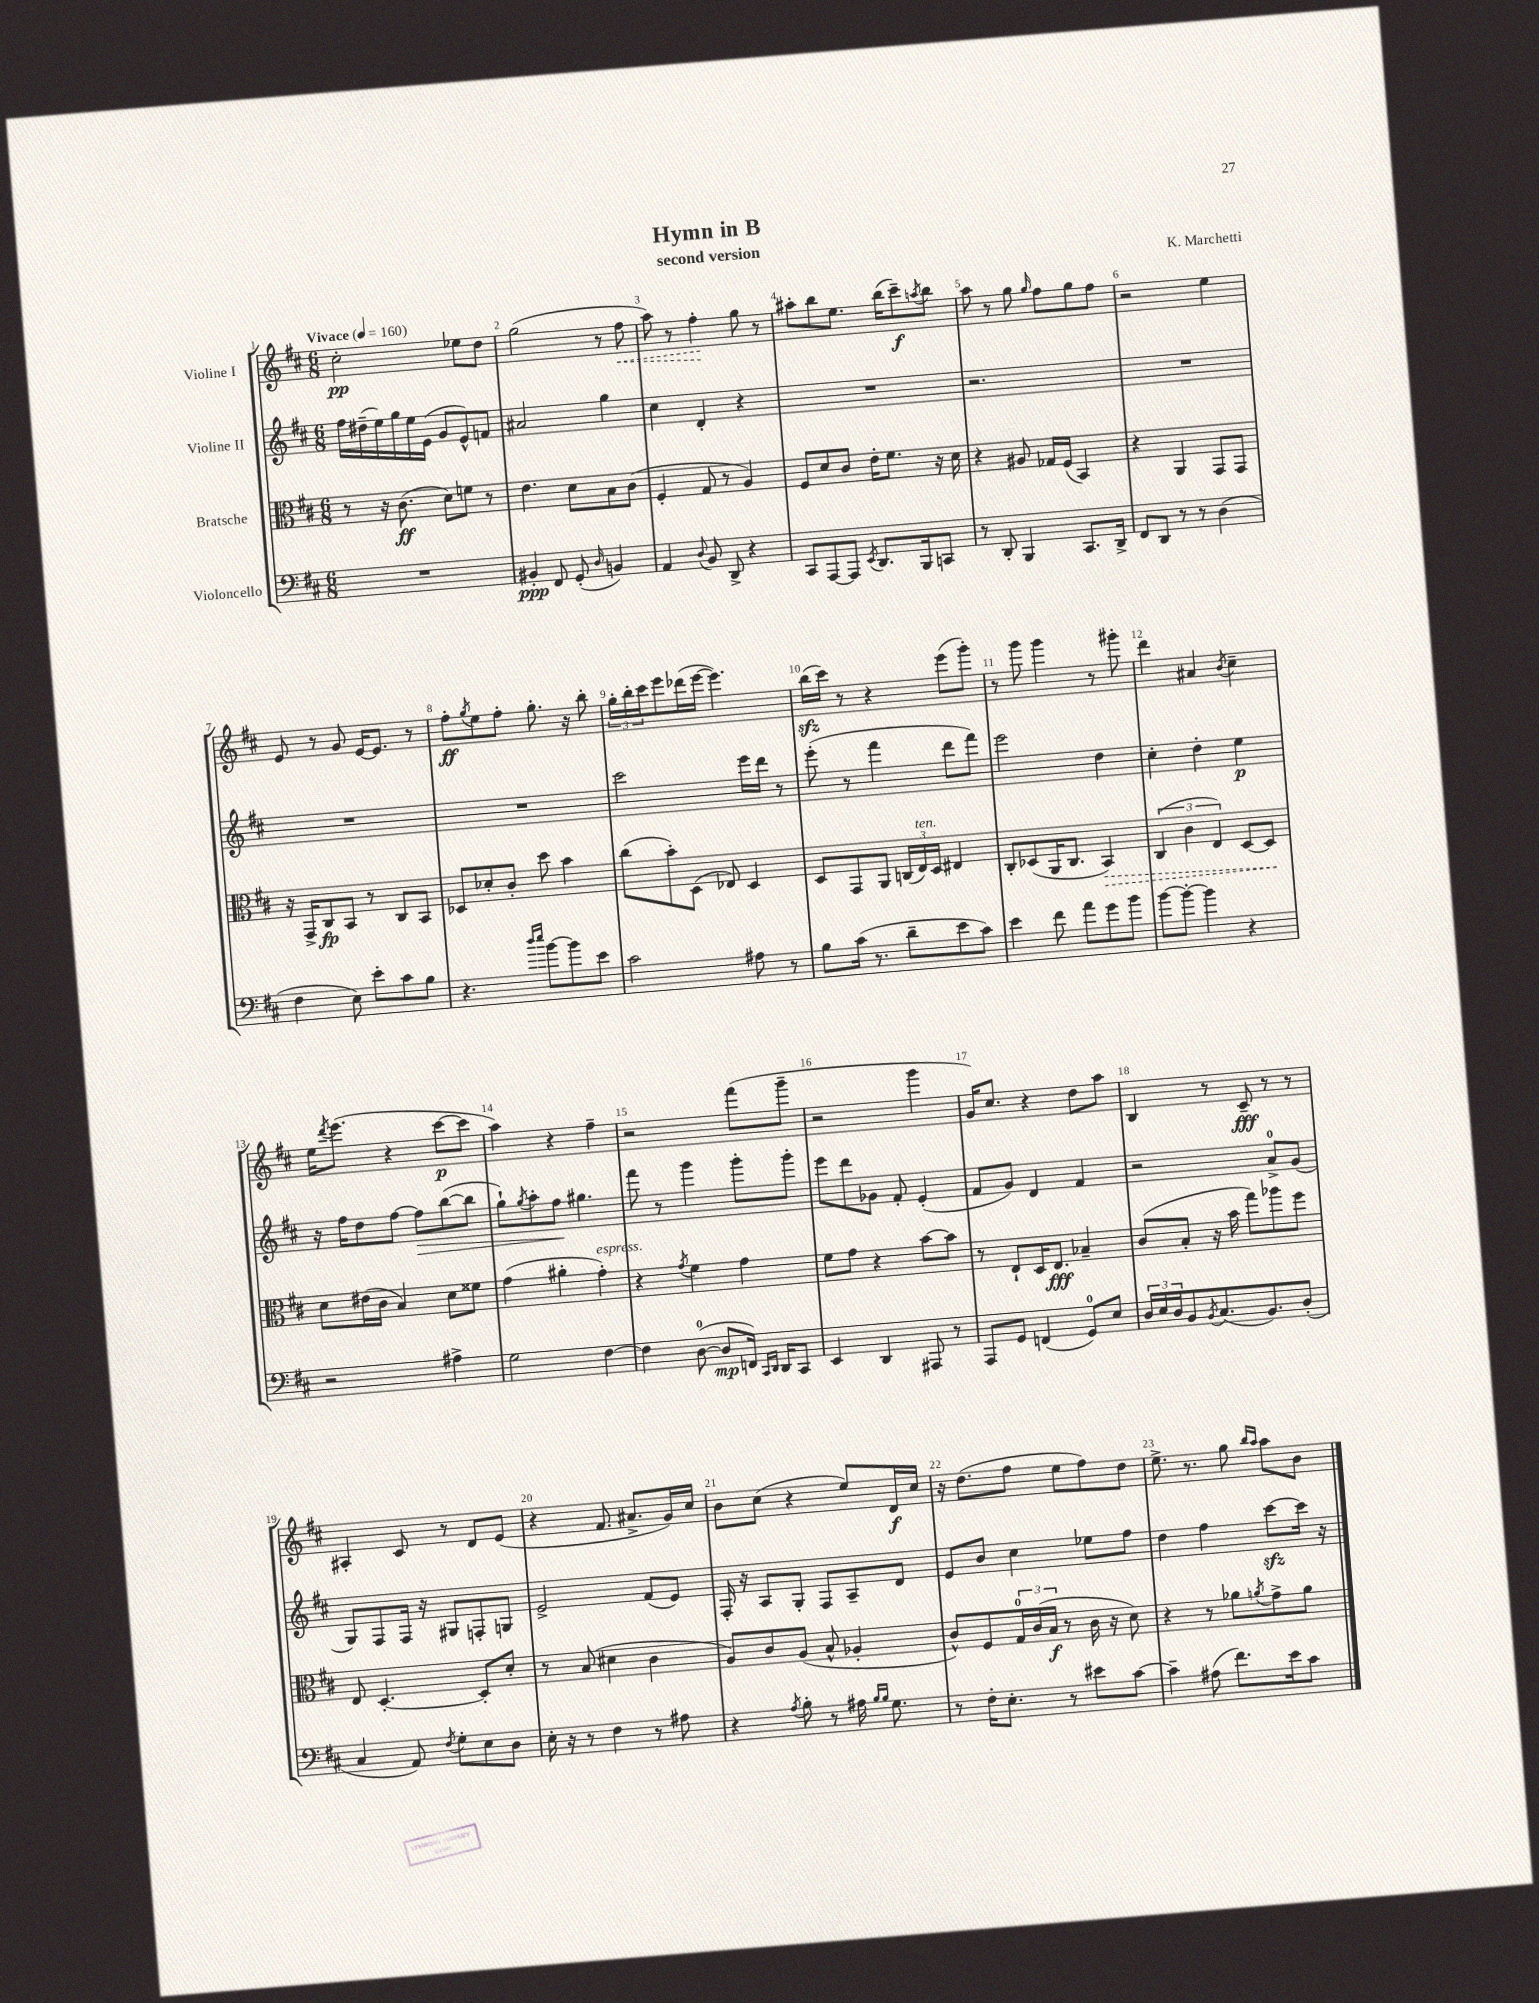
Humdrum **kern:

**kern	**dynam	**kern	**dynam	**kern	**dynam	**kern	**dynam
*part4	*part4	*part3	*part3	*part2	*part2	*part1	*part1
*staff4	*staff4	*staff3	*staff3	*staff2	*staff2	*staff1	*staff1
*I"Violoncello	*	*I"Bratsche	*	*I"Violine II	*	*I"Violine I	*
*clefF4	*	*clefC3	*	*clefG2	*	*clefG2	*
*k[f#c#]	*	*k[f#c#]	*	*k[f#c#]	*	*k[f#c#]	*
*M6/8	*	*M6/8	*	*M6/8	*	*M6/8	*
*MM160	*	*MM160	*	*MM160	*	*MM160	*
=1	=1	=1	=1	=1	=1	=1	=1
!	!	!	!	!	!	!LO:TX:a:B:t=Vivace	!
2.r	.	8r	.	16ff#\LL	.	2cc#'\	pp
.	.	.	.	(16dd#X~\	.	.	.
.	.	16r	.	16ee\)	.	.	.
.	.	(8.c#\	ff	16gg\	.	.	.
.	.	.	.	16ee\	.	.	.
.	.	.	.	(16e\JJ	.	.	.
.	.	8d\L)	.	8g/L	.	.	.
.	.	8fn\J	.	8e^^/)	.	8ee-X\L	.
.	.	8r	.	8fn/J	.	8dd\J	.
=2	=2	=2	=2	=2	=2	=2	=2
4BB#X'/	ppp	4.e\	.	2a#X/	.	(2gg\	.
8FF#/	.	.	.	.	.	.	.
(8GG'/	.	8d\L	.	.	.	.	.
16qqD/	.	.	.	.	.	.	.
4BBn/)	.	8B\	.	4gg\	.	8r	.
!	!	!	!	!	!	!	!LO:HP:b
.	.	(8c#\J	.	.	.	8ff#\	<
=3	=3	=3	=3	=3	=3	=3	=3
4AA/	.	4F#'/	.	4cc#\	.	8aa\)	.
.	.	.	.	.	.	8r	.
8qqD/	.	.	.	.	.	.	.
8BB/	.	8G/	.	4d'/	.	4ff#'\	.
8DD^/	.	8r	.	.	.	.	.
4r	.	4A/)	.	4r	.	8gg\	[
.	.	.	.	.	.	8r	.
=4	=4	=4	=4	=4	=4	=4	=4
8CC#/L	.	8F#/L	.	2.r	.	8aa#X'\L	.
[8AAA/	.	8d/	.	.	.	8bb\	.
8AAA/J]	.	8c#/J	.	.	.	8.ee\J	.
8qEE/	.	.	.	.	.	.	.
8.DD/L	.	16e'\KL	.	.	.	.	.
.	.	8.f#\J	.	.	.	(16bb\KL	.
.	.	.	.	.	.	8ccc#~\)	f
16BBB/k	.	.	.	.	.	.	.
.	.	.	.	.	.	8qaan/	.
8CCn/J	.	16r	.	.	.	8bb\J	.
.	.	16d\	.	.	.	.	.
=5	=5	=5	=5	=5	=5	=5	=5
8r	.	4r	.	2.r	.	8aa\	.
8DD'/	.	.	.	.	.	8r	.
4BBB/	.	8A#X/	.	.	.	8gg\	.
.	.	.	.	.	.	16qqgg/	.
.	.	16G-X/LL	.	.	.	8ff#\L	.
.	.	(16F#/JJ	.	.	.	.	.
8.CC#/L	.	4BB/)	.	.	.	8gg\	.
.	.	.	.	.	.	8ff#\J	.
16DD^/Jk	.	.	.	.	.	.	.
=6	=6	=6	=6	=6	=6	=6	=6
8FF#/L	.	4r	.	2.r	.	2r	.
8DD/J	.	.	.	.	.	.	.
8r	.	4AA/	.	.	.	.	.
8r	.	.	.	.	.	.	.
(4D\	.	8GG/L	.	.	.	4ee\	.
.	.	8GG/J	.	.	.	.	.
!!LO:LB:g=z
=7	=7	=7	=7	=7	=7	=7	=7
4F#\	.	16r	.	2.r	.	8e/	.
.	.	16GG^/KL	.	.	.	.	.
.	.	8C#/	fp	.	.	8r	.
8E\)	.	8BB/J	.	.	.	8g/	.
8e'\L	.	8r	.	.	.	[16e/KL	.
.	.	.	.	.	.	8.e/J]	.
8c#\	.	8C#/L	.	.	.	.	.
8B\J	.	8BB/J	.	.	.	8r	.
=8	=8	=8	=8	=8	=8	=8	=8
4.r	.	8D-X/L	.	2.r	.	8ff#'\L	ff
.	.	.	.	.	.	8qgg/	.
.	.	8d-X'/	.	.	.	8ee\	.
.	.	8c#'/J	.	.	.	8ff#'\J	.
16qqdd/LL	.	.	.	.	.	.	.
16qqee/JJ	.	.	.	.	.	.	.
[8b\L	.	8dd\	.	.	.	8.gg'\	.
8b\]	.	4b\	.	.	.	.	.
.	.	.	.	.	.	16r	.
8e\J	.	.	.	.	.	8bb'\	.
=9	=9	=9	=9	=9	=9	=9	=9
2c#\	.	(8cc#\L	.	2ccc#\	.	24gg'\LL	.
.	.	.	.	.	.	24bb'\	.
.	.	.	.	.	.	24ccc#\J	.
.	.	8b'\)	.	.	.	8eee\	.
.	.	(8D\J	.	.	.	(16ddd-X\L	.
.	.	.	.	.	.	[16eee\JJ	.
.	.	8E-X/)	.	.	.	4.eee\])	.
8A#X\	.	4D/	.	16eee\LL	.	.	.
.	.	.	.	16ddd\JJ	.	.	.
8r	.	.	.	8r	.	.	.
=10	=10	=10	=10	=10	=10	=10	=10
8B\L	.	8D/L	.	(8eee'\	.	(16bbzz\LL	.
.	.	.	.	.	.	16ccc#\JJ)	.
(16c#\Jk	.	8GG/	.	8r	.	8r	.
8.r	.	.	.	.	.	.	.
.	.	8AA/J	.	4fff#\	.	4r	.
8d~\L	.	(24Cn/LL	.	.	.	.	.
!	!	!LO:TX:a:i:t=ten.	!	!	!	!	!
.	.	24E/)	.	.	.	.	.
.	.	24D/JJ	.	.	.	.	.
8e\	.	4E#X/	.	8ddd\L	.	(8eee\L	.
8c#\J)	.	.	.	8fff#\J)	.	8ggg'\J)	.
=11	=11	=11	=11	=11	=11	=11	=11
4e\	.	8C#'/L	.	2eee\	.	8r	.
.	.	(8D-X/	.	.	.	8ggg\	.
8f#\	.	16AA/K	.	.	.	4ggg\	.
.	.	8.C#/J	.	.	.	.	.
8a\L	.	.	.	.	.	.	.
!	!	!	!LO:HP:b	!	!	!	!
8g\	.	4BB/)	>	4dd\	.	8r	.
8b\J	.	.	.	.	.	8ggg#X'\	.
=12	=12	=12	=12	=12	=12	=12	=12
[8b\L	.	(6C#/	.	4cc#'\	.	4ddd\	.
8b'\J_	.	.	.	.	.	.	.
.	.	6c#\	.	.	.	.	.
4b\]	.	.	.	4dd'\	.	4a#X/	.
.	.	6E/)	.	.	.	.	.
.	.	.	.	.	.	8qb/	.
4r	.	[8D/L	.	4ee\	p	4cc#~\	.
.	.	8D/J]	.	.	.	.	.
.	.	.	]	.	.	.	.
!!LO:LB:g=z
=13	=13	=13	=13	=13	=13	=13	=13
2r	.	8d\L	.	16r	.	16ee\KL	.
.	.	.	.	.	.	8qddd/	.
.	.	.	.	16ff#\KL	.	(8.eee\J	.
.	.	(16e#X\L	.	8dd\	.	.	.
.	.	16c#\JJ	.	.	.	.	.
.	.	4B/)	.	[8ff#\J	.	4r	.
!	!	!	!	!	!LO:HP:b	!	!
.	.	.	.	8ff#\L]	>	.	.
4A#X^\	.	8d\L	.	([8bb\	.	[8ccc#\L	p
.	.	8f##X\J	.	8bb\J]	.	8ccc#\J]	.
=14	=14	=14	=14	=14	=14	=14	=14
2G\	.	(4g\	.	8gg`\L)	.	4aa\)	.
.	.	.	.	8qgg/	.	.	.
.	.	.	.	8aa'\	.	.	.
.	.	4a#X'\	.	8ff#\J	.	4r	.
.	.	.	.	4.gg#X\	]	.	.
!	!	!LO:TX:a:i:t=espress.	!	!	!	!	!
[4F#\	.	4g'\)	.	.	.	4ff#~\	.
=15	=15	=15	=15	=15	=15	=15	=15
4F#\]	.	4r	.	8fff#\	.	2r	.
.	.	.	.	8r	.	.	.
.	.	8qg/	.	.	.	.	.
([8D\	.	4f#\	.	4ggg\	.	.	.
8D/L]	mp	.	.	.	.	.	.
16FFn/Jk)	.	4g\	.	8ggg'\L	.	(8fff#\L	.
16qqCC#/LL	.	.	.	.	.	.	.
16qqDD/JJ	.	.	.	.	.	.	.
16DD/KL	.	.	.	.	.	.	.
8CC#/J	.	.	.	8ggg'\J	.	8ggg~\J	.
=16	=16	=16	=16	=16	=16	=16	=16
4EE/	.	8f#\L	.	8eee\L	.	2r	.
.	.	8g\J	.	8ddd\	.	.	.
4DD/	.	4r	.	8g-X\J	.	.	.
.	.	.	.	8f#'/	.	.	.
8AAA#X/	.	[8b\L	.	(4e'/	.	4ggg\	.
8r	.	8b\J]	.	.	.	.	.
=17	=17	=17	=17	=17	=17	=17	=17
8AAA/L	.	8r	.	8f#/L	.	16g/KL)	.
.	.	.	.	.	.	8.cc#/J	.
8GG/J	.	8E`/L	.	8g/J)	.	.	.
(4FFn/	.	16D/K	.	4d/	.	4r	.
.	.	8.E/J	fff	.	.	.	.
8GG/L)	.	4B-X~/	.	4f#/	.	8dd\L	.
8E/J	.	.	.	.	.	8aa\J	.
=18	=18	=18	=18	=18	=18	=18	=18
24D/LL	.	(8c#/L	.	2r	.	4B/	.
24E/	.	.	.	.	.	.	.
24D/J	.	.	.	.	.	.	.
8BB/	.	8B'/J	.	.	.	.	.
8qBB/	.	.	.	.	.	.	.
(8.C#/	.	16r	.	.	.	8r	.
.	.	16b\	.	.	.	.	.
.	.	8gg\L)	.	.	.	8c#~/	fff
8.BB/)	.	.	.	.	.	.	.
.	.	8aa-X\	.	8a^/L	.	8r	.
(8D'/J	.	8ff#\J	.	(8g/J	.	8r	.
!!LO:LB:g=z
=19	=19	=19	=19	=19	=19	=19	=19
4C#/	.	8E/	.	8G/L)	.	4A#X'/	.
.	.	[4.D'/	.	8F#/	.	.	.
8AA/)	.	.	.	16F#/Jk	.	8c#/	.
.	.	.	.	16r	.	.	.
8qF#/	.	.	.	.	.	.	.
8G'\L	.	.	.	8G#X/L	.	8r	.
8E\	.	8D'/L]	.	8Fn'/	.	8d/L	.
8D\J	.	8d'/J	.	8Gn/J	.	(8e/J	.
=20	=20	=20	=20	=20	=20	=20	=20
16E'\	.	8r	.	2e^/	.	4r	.
16r	.	.	.	.	.	.	.
8r	.	(8B/	.	.	.	.	.
4F#\	.	4d#X\	.	.	.	8.f#/	.
.	.	.	.	.	.	8.a#X^/L	.
8r	.	4c#\	.	(8f#/L	.	.	.
8A#X\	.	.	.	8e/J)	.	16g/L)	.
.	.	.	.	.	.	16cc#/JJ	.
=21	=21	=21	=21	=21	=21	=21	=21
4r	.	8A/L)	.	16F#'/	.	8b\L	.
.	.	.	.	16r	.	.	.
.	.	8c#/	.	8A/L	.	(8cc#\J	.
8qA/	.	.	.	.	.	.	.
8B'\	.	(8A/J	.	8G'/J	.	4r	.
8r	.	8B^^/	.	8F#/L	.	.	.
16A#X\	.	4A-X'/	.	8A~/	.	8ee/L)	.
16qqB/LL	.	.	.	.	.	.	.
16qqB/JJ	.	.	.	.	.	.	.
8.G\	.	.	.	.	.	.	.
.	.	.	.	8d/J	.	16d/L	f
.	.	.	.	.	.	16cc#/JJ	.
=22	=22	=22	=22	=22	=22	=22	=22
8r	.	8c#^^/L)	.	8e/L	.	16r	.
.	.	.	.	.	.	(8.dd\L	.
16F#'\KL	.	8F#/	.	8b/J	.	.	.
8.E'\J	.	.	.	.	.	.	.
.	.	24G/L	.	4cc#\	.	8ff#\J	.
.	.	(24c#/	.	.	.	.	.
.	.	24B/JJ	f	.	.	.	.
8r	.	8r	.	.	.	8ee\L	.
8e#X\L	.	16c#\	.	8ee-X\L	.	8ff#\)	.
.	.	16r	.	.	.	.	.
[8c#\J	.	8d\)	.	8ff#\J	.	8dd\J	.
=23	=23	=23	=23	=23	=23	=23	=23
4c#~\]	.	4r	.	4dd\	.	8.ee^\	.
.	.	.	.	.	.	8.r	.
(8A#X\	.	8r	.	4ff#\	.	.	.
8.f#\L)	.	8a-X\L	.	.	.	8gg\	.
.	.	.	.	.	.	16qqbb/LL	.
.	.	8qan/	.	.	.	16qqaa/JJ	.
.	.	8g^\	.	[8ccc#zz\L	.	8aa\L	.
16e\k	.	.	.	.	.	.	.
8c#\J	.	8a\J	.	16ccc#\Jk]	.	8b\J	.
.	.	.	.	16r	.	.	.
==	==	==	==	==	==	==	==
*-	*-	*-	*-	*-	*-	*-	*-
